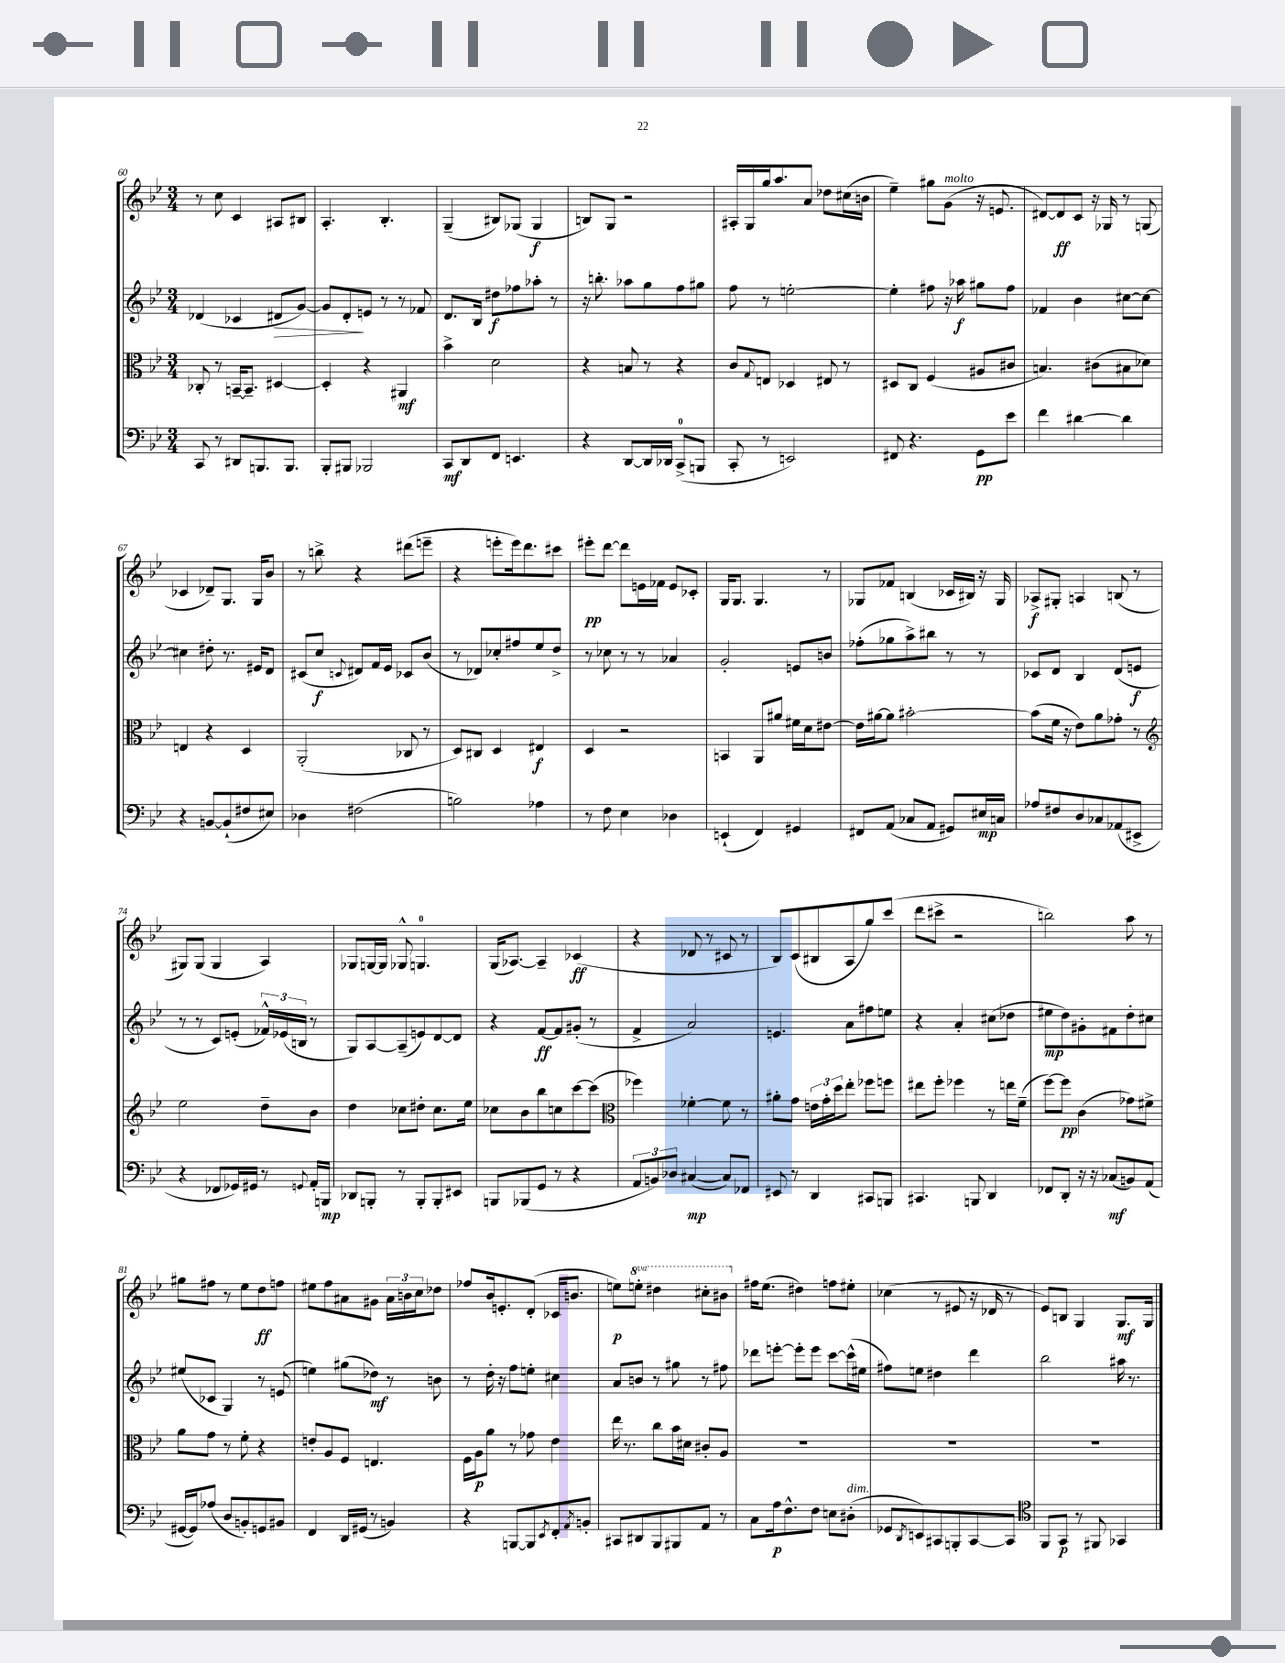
<<
\new StaffGroup <<
\new Staff = "s0" {
    \clef treble \key bes \major \numericTimeSignature \time 3/4 \set Staff.ottavationMarkups = #ottavation-simple-ordinals
    r8 c''8 c'4 ais8 bis8 |
    a4.-. bes4.-. |
    g4--( bis8) ges8( ges4\f |
    b8) g8 r2 |
    ais16-. g16 g''16 a''8. a'8 des''8 cis''16( b'16 |
    ees''4--) gis''8 g'8^\markup { \italic "molto" }( r16 e'8. |
    dis'8~) dis'8\ff c'8 r16 ges16 r8 g8( |
    ces'4 des'8--) g8. g16 bes'8 |
    r8 b''8-> r4 dis'''8( e'''8-- |
    r4 e'''8-. e'''16) d'''8. cis'''8 |
    eis'''8-.\pp d'''8~ d'''8 e'16 fes'16 e'8 ces'8-. |
    g16 g8. g4. r8 |
    ges8 fes'8 b4( ces'16 bis16) r16 ges16 |
    aes8->\f gis8-. a4 b8( r8 |
    gis8) gis8( gis4 a4) |
    ges8 g16~ g16 ges8-^ g4.-0 |
    g16( aes8.~) aes4-- ces'4\ff( |
    r4 des'8 r8 cis'8 r8 |
    bes8) c'8( bis8 a8 g''8) c'''8( |
    d'''8 cis'''8-> r2 |
    b''2) a''8 r8 |
    gis''8 fis''8 r8 ees''8 d''8\ff f''8 |
    eis''8 f''8 ais'8 gis'8 \tuplet 3/2 { ais'16 b'16 c''16 } des''8 |
    fes''8 bes'16 e'8.-. d'8-.( ces'16 b'8. |
    e''8\p) \ottava #1 e'''8-. dis'''4 cis'''8-. bis''8 \ottava #0 |
    fis''16 ees''8.( dis''4) f''8 eis''8-. |
    ces''4( r8 eis'8 r16 des'16 r8 |
    ees'8) b8 g4 g8.\mf g16 \bar "|." |
}
\new Staff = "s1" {
    \clef treble \key bes \major \numericTimeSignature \time 3/4
    des'4( ces'4 dis'8\> g'8~) |
    g'8 d'8-.\! e'8 r8 r8 fes'8 |
    d'8. bes16 dis''8\f fes''8 aes''8-. r8 |
    r16 b''8.-. aes''8 g''8 f''8 gis''8 |
    f''8 r8 e''2~-. |
    e''4-. fis''8 r16 aes''16\f gis''8 fis''8 |
    fes'4 bes'4 cis''8~ cis''8~ |
    cis''4 dis''8-. r8. eis'16 d'8 |
    cis'8( c''8\f \appoggiatura { c'8 } dis'8) f'16 ees'16 ces'8 bes'8( |
    r8 des'8) ces''8-. fis''8 ees''8 d''8-> |
    r8 ces''8 r8 r8 aes'4 |
    g'2-. e'8 b'8 |
    fes''8-.( ges''8 a''8->) bis''8 r8 r8 |
    ces'8 d'8 bes4 d'8( e'8\f |
    r8 r8 c'8) e'8-.( \tuplet 3/2 { fes'16-^) ees'16( b16 } r8 |
    g8) a8~ a8--( e'8) d'8~ d'8 |
    r4 f'8~\ff f'8 gis'8-.( r8 |
    f'4-> a'2) |
    e'4. a'8 fis''8 e''8 |
    r4 a'4-. cis''8( des''8 |
    eis''8\mp d''8) gis'8-. fis'8 d''8-. cis''8 |
    eis''8( ces'8 g4) r8 e'8( |
    e''4) gis''8( des''8\mf) r8 b'8 |
    r8 d''16-. r16 f''8 e''8-. cis''4 |
    a'8 b'8 r8 gis''8 r8 fis''8 |
    des'''8 e'''8~-. e'''8-. e'''8 c'''8~ c'''16-^( eis''16 |
    fis''8) e''8 dis''4 d'''4 |
    bes''2 ais''16 r8. \bar "|." |
}
\new Staff = "s2" {
    \clef alto \key bes \major \numericTimeSignature \time 3/4
    ces8-. r8 b,16~-- b,8.-- dis4~ |
    dis4-. r4 ais,4\mf |
    bes'4-> d'2 |
    r4 b8 r8 r4 |
    c'8 \appoggiatura { g8 } e8 des4 eis8 r8 |
    dis8 c8 f4( ais8 cis'8 |
    b4.) cis'8( bis8 des'8) |
    e4 r4 d4 |
    a,2-.( ces8 r8 |
    d8) cis8 d4 eis4\f |
    d4 r2 |
    b,4 a,8 ais'8 fis'16 d'16 eis'8~ |
    eis'16 ais'16~ ais'8 bis'2~-. |
    bis'8( f'16 r16 ees'8) a'8 ges'8-. r8 |
    \clef treble ees''2 d''8-- bes'8 |
    d''4 ces''8 dis''8-. ces''8. ees''16 |
    ces''8 bes'8 bes''8 c''8 c'''8~ c'''8( |
    \clef alto fes''4) fes'4~-. fes'8 r8 |
    ais'8-. g'8 \tuplet 3/2 { e'16 g'16-. d''16 } ees''8-. fes''8 f''8 |
    eis''8 f''8-. fes''4 r8 e''16 f'16--( |
    f''8~) f''8\pp c'4( ges'8) fis'8-> |
    a'8 g'8 r8 f'8-. r4 |
    e'8-. a8 f8 e4. |
    f16 a16\p a'8 r8 ges'8 ees'4 |
    ees''16 r8. c''8 bes'16 dis'16 cis'8-. a8 |
    R2. |
    R2. |
    R2. \bar "|." |
}
\new Staff = "s3" {
    \clef bass \key bes \major \numericTimeSignature \time 3/4
    c,8 r8 dis,8 b,,8. b,,8. |
    bes,,8-. bis,,8 bes,,2 |
    c,8\mf d,8 f,8 e,4. |
    r4 d,8~ d,16 des,16 c,8-0->( b,,8 |
    c,8-. r8 e,2) |
    fis,8 r4. g,8\pp ees'8 |
    f'4 dis'4~ dis'4 |
    r4 b,8~ b,8-!( fis8 eis8) |
    des4 fis2( |
    b2) aes4 |
    r8 f8 ees4 des4 |
    e,4-!( f,4) gis,4 |
    fis,8 a,8( ces8 a,8 gis,8) eis16\mp c16 |
    aes8 fis8 d8 ces8 aes,8( eis,8-> |
    r4 fes,8 ges,16) gis,16 r8 \appoggiatura { g,8 } a,16-. b,,16\mp |
    des,8 b,,8-. r8 b,,8-. b,,8-. eis,8 |
    b,,8 bes,,8( g,8 r8 r4 |
    \tuplet 3/2 { a,8 b,8) des8 } cis4~\mp( cis8) fes,8 |
    eis,8 r8 d,4 cis,8 b,,8 |
    cis,4. b,,8 d,4 |
    fes,8 d,8-. r16 r16 ces8\mf( b,8) a,8( |
    gis,16~ gis,16) aes8( d8 b,8-.) g,8 bis,8 |
    f,4 d,16 gis,16( r8 b,4) |
    r4 b,,8~ b,,8 \acciaccatura { ees,8 } f,8-. \acciaccatura { a,8 } b,8-. |
    cis,8 dis,8 bes,,8 bis,,8 a,8 r8 |
    c8 a16\p f8.-^ f8 e8 dis8-.^\markup { \italic "dim." }( |
    ges,8 \acciaccatura { d,8 } e,8) cis,8 b,,8-. cis,8~ cis,8 |
    \clef tenor f,8 g,8\p r8 fis,8 ges,4 \bar "|." |
}
>>
>>
\layout { \context { \Score currentBarNumber = #60 } }
